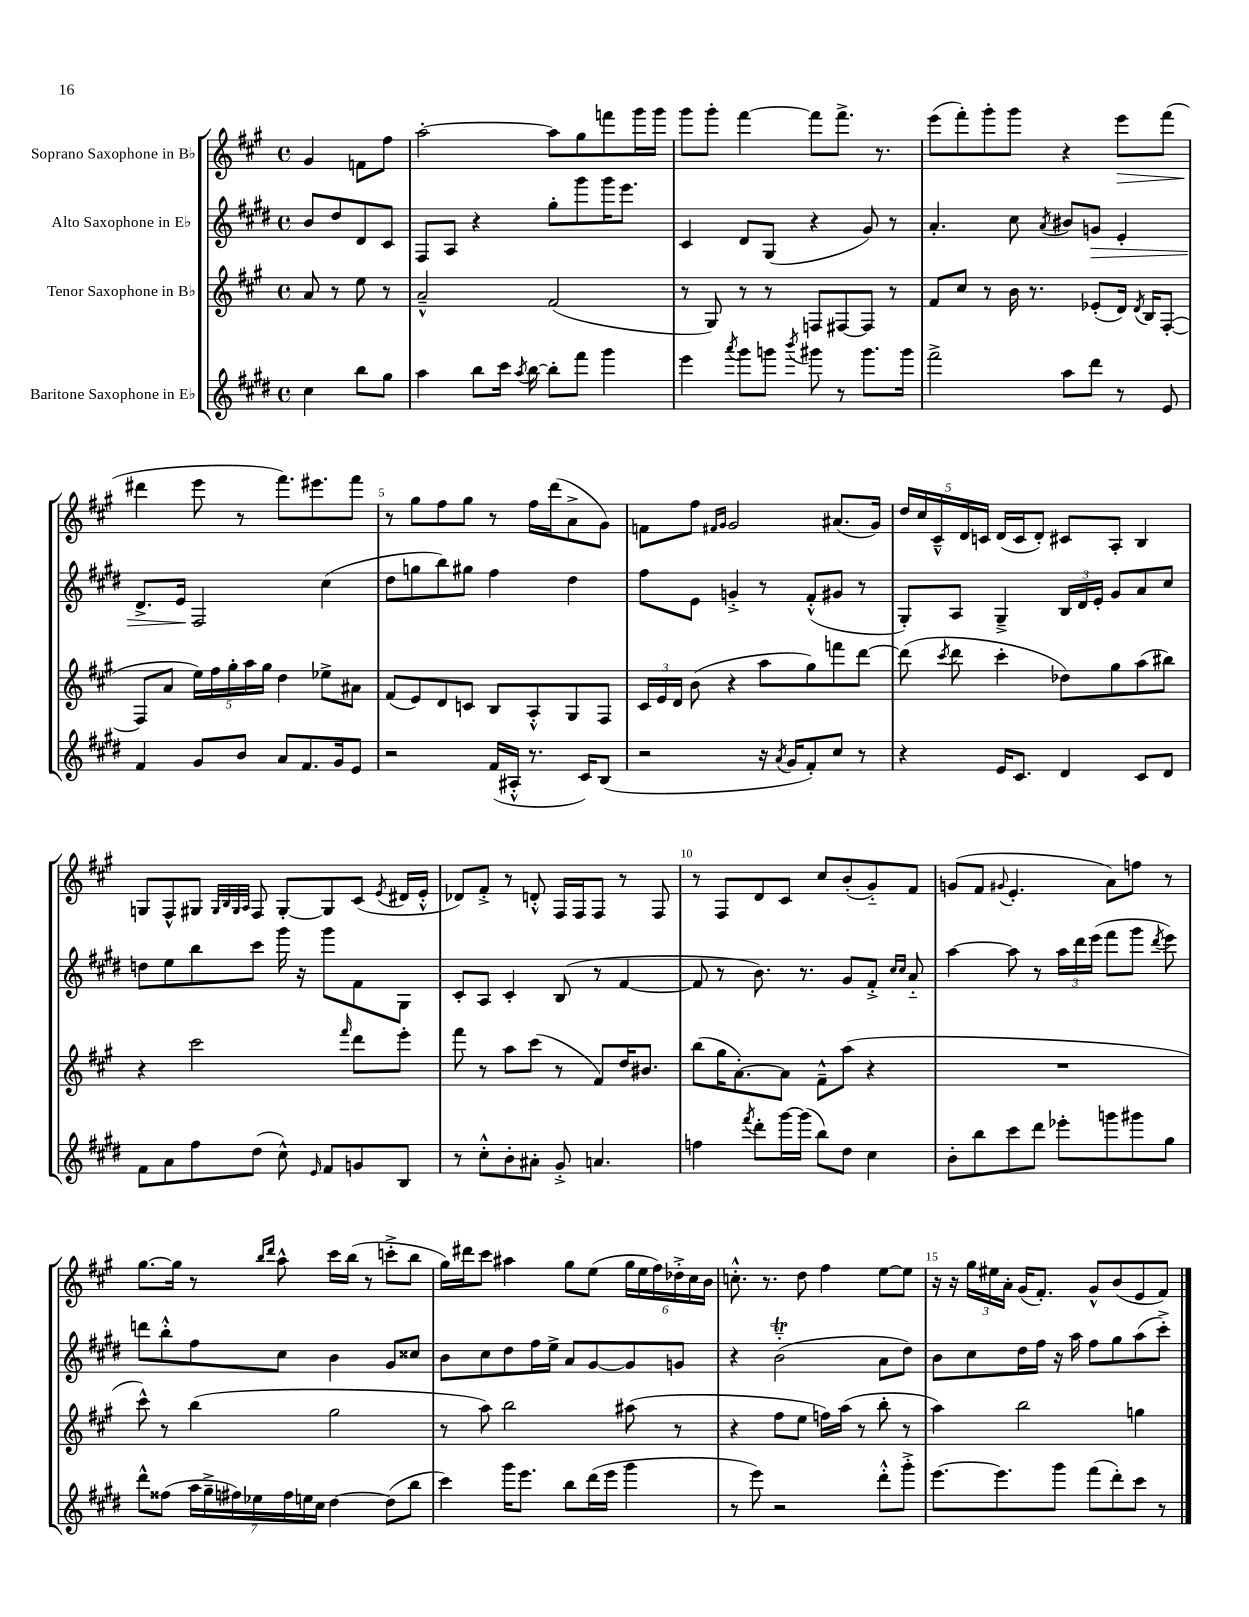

**kern	**kern	**kern	**kern
*staff4	*staff3	*staff2	*staff1
*clefG2	*clefG2	*clefG2	*clefG2
*k[f#c#g#d#]	*k[f#c#g#]	*k[f#c#g#d#]	*k[f#c#g#]
*M4/4	*M4/4	*M4/4	*M4/4
*met(c)	*met(c)	*met(c)	*met(c)
4cc#	8a	8b	4g#
.	8r	8dd#	.
8bb	8ee	8d#	8f
8gg#	8r	8c#	8ff#
=	=	=	=
4aa	2a~^^	8F#	[2aa'
.	.	8A	.
8bb	.	4r	.
16ccc#	.	.	.
8qaa	.	.	.
[16bb	.	.	.
8bb']	(2f#	8gg#'	8aa]
8fff#	.	8ggg#	8gg#
4ggg#	.	16ggg#	8fff
.	.	8.eee	.
.	.	.	16ggg#
.	.	.	16ggg#
=	=	=	=
4eee	8r	4c#	8ggg#
.	8G#)	.	8ggg#'
8qaaa	.	.	.
8ggg#	8r	8d#	[4fff#
8ggg	8r	(8G#	.
8qbbb	.	.	.
8ggg#	8F	4r	8fff#]
8r	[8F#	.	8.fff#^
8.ggg#	8F#]	8g#)	.
.	.	.	8.r
.	8r	8r	.
16ggg#	.	.	.
=	=	=	=
2fff#^	8f#	4.a'	(8eee
.	8cc#	.	8fff#')
.	8r	.	8ggg#'
.	16b	8cc#	8ggg#
.	8.r	.	.
.	.	8qa	.
8aa	.	8b#	4r
8ddd#	(8e-'	8g	.
8r	16d)	4e'	8eee
.	8qd	.	.
.	16B	.	.
8e	([8F#'	.	(8fff#
=	=	=	=
4f#	8F#]	8.d#^	4ddd#
.	8a	.	.
.	.	16e	.
8g#	20ee)	2F#	8eee
.	20ff#	.	.
.	20gg#'	.	.
8b	.	.	8r
.	20aa	.	.
.	20gg#	.	.
8a	4dd	.	8.fff#)
8.f#	.	.	.
.	.	.	8.eee#
.	8ee-^	(4cc#	.
16g#	.	.	.
8e	8a#	.	8fff#
=	=	=	=
2r	(8f#	8dd#	8r
.	8e)	8gg	8gg#
.	8d	8bb)	8ff#
.	8c	8gg#	8gg#
(16f#	8B	4ff#	8r
16A#'^^	.	.	.
8.r	8A'^^	.	16ff#
.	.	.	(16ddd
.	8G#	4dd#	8a^
16c#)	.	.	.
(8B	8F#	.	8g#)
=	=	=	=
2r	24c#	8ff#	8f
.	24e	.	.
.	24d	.	.
.	(8b	8e	8ff#
.	.	.	16qqf#
.	.	.	16qqg#
.	4r	4g'^	2g#
16r	8aa	8r	.
8qa	.	.	.
16g#	.	.	.
8f#')	8gg#)	(8f#'^^	.
8cc#	8fff	8g#	(8.a#
8r	[8ddd	8r	.
.	.	.	16g#)
=	=	=	=
4r	(8ddd]	8G#')	20dd
.	.	.	20cc#
.	.	.	20c#~^^
.	8qccc#	.	.
.	8ddd	8A	.
.	.	.	20d
.	.	.	20c
16e	4ccc#'	4G#~^	(16d
8.c#	.	.	16c
.	.	.	8d')
4d#	8dd-)	24B	8c#
.	.	24d#	.
.	.	24e'	.
.	8gg#	8g#	8A'
8c#	(8aa	8a	4B
8d#	8bb#)	8cc#	.
=	=	=	=
8f#	4r	8dd	8G
8a	.	8ee	8F#^^
8ff#	2ccc#	8bb	8G#
.	.	.	32qqG#
.	.	.	32qqB
.	.	.	32qqG#
.	.	.	32qqA
(8dd#	.	8ccc#	8F#
8cc#^^)	.	16ggg#	[8G#'
.	.	16r	.
16qqe	.	.	.
8f#	.	8ggg#	8G#]
.	16qqfff#	.	.
8g	8ddd	8f#	(8c#
.	.	.	8qe
8B	8eee'	8G#	16d#
.	.	.	16e'^^
=	=	=	=
8r	8fff#	8c#'	8d-)
8cc#'^^	8r	8A	8f#'^
8b'	8aa	4c#'	8r
8a#'	(8ccc#	.	8d'^^
8g#'^	8r	(8B	16F#
.	.	.	16F#
4.a	8f#)	8r	8F#
.	16dd	[4f#	8r
.	8.b#	.	.
.	.	.	8F#
=	=	=	=
4ff	(8bb	8f#]	8r
.	16gg#	8r	8F#
.	[8.a')	.	.
8qfff#	.	.	.
8ddd#'	.	8.b)	8d
[16ggg#	8a]	.	8c#
(16ggg#]	.	8.r	.
8bb)	8f#~^^	.	8cc#
8dd#	(8aa	8g#	(8b'
4cc#	4r	8f#'^	8g#'~)
.	.	16qqcc#	.
.	.	16qqcc#	.
.	.	8a'~	8f#
=	=	=	=
8b'	1r	[4aa	(8g
8bb	.	.	8f#
.	.	.	8qqg#
8ccc#	.	8aa]	4.e'
8ddd#	.	8r	.
8eee-'	.	24aa	.
.	.	24ddd#	.
.	.	(24eee	.
8ggg	.	8fff#	8a)
8ggg#	.	8ggg#	8ff
.	.	8qddd#	.
8gg#	.	8eee)	8r
=	=	=	=
8ddd#^^	8ccc#^^)	8ddd	[8.gg#
(8ff##	8r	8bb'^^	.
.	.	.	16gg#]
28aa	(4bb	8ff#	8r
28gg#~^	.	.	.
28ff#)	.	.	.
28ee-	.	.	.
.	.	.	16qqbb
.	.	.	16qqddd
.	.	8cc#	8aa^^
28ff#	.	.	.
28ee	.	.	.
28cc#	.	.	.
[4dd#	2gg#	4b	16ccc#
.	.	.	(16bb
.	.	.	8r
(8dd#]	.	8g#	8ccc'^
8bb	.	8cc##	8bb
=	=	=	=
4ccc#)	8r	8b	16gg#)
.	.	.	16ddd#
.	8aa)	8cc#	8ccc#
16ggg#	2bb	8dd#	4aa#
8.eee	.	.	.
.	.	16ff#	.
.	.	16ee^	.
8bb	.	8a	8gg#
(16ddd#	.	[8g#	(8ee
16eee	.	.	.
4ggg#	(8aa#	8g#]	24gg#
.	.	.	24ee
.	.	.	24ff#)
.	8r	8g	24dd-'^
.	.	.	24cc#
.	.	.	24b
=	=	=	=
8r	4r	4r	8.cc'^^
8eee)	.	.	.
.	.	.	8.r
2r	8ff#	(2b'~	.
.	8ee	.	8dd
.	16ff)	.	4ff#
.	(16aa	.	.
.	8r	.	.
8ddd#'^^	8bb'	8a	[8ee
8ggg#'^	8r	8dd#)	8ee]
=	=	=	=
[8.eee	4aa)	8b	16r
.	.	.	16r
.	.	8cc#	24gg#
.	.	.	24ee#
8.eee]	.	.	.
.	.	.	24a'
.	2bb	16dd#	(16g#
.	.	16ff#	8.f#')
8ggg#	.	16r	.
.	.	16aa	.
(8fff#	.	8ff#	8g#^^
8ddd#')	.	8gg#	(8b
8ccc#	4gg	(8aa	8e
8r	.	8ccc#'^)	8f#)
==	==	==	==
*-	*-	*-	*-
